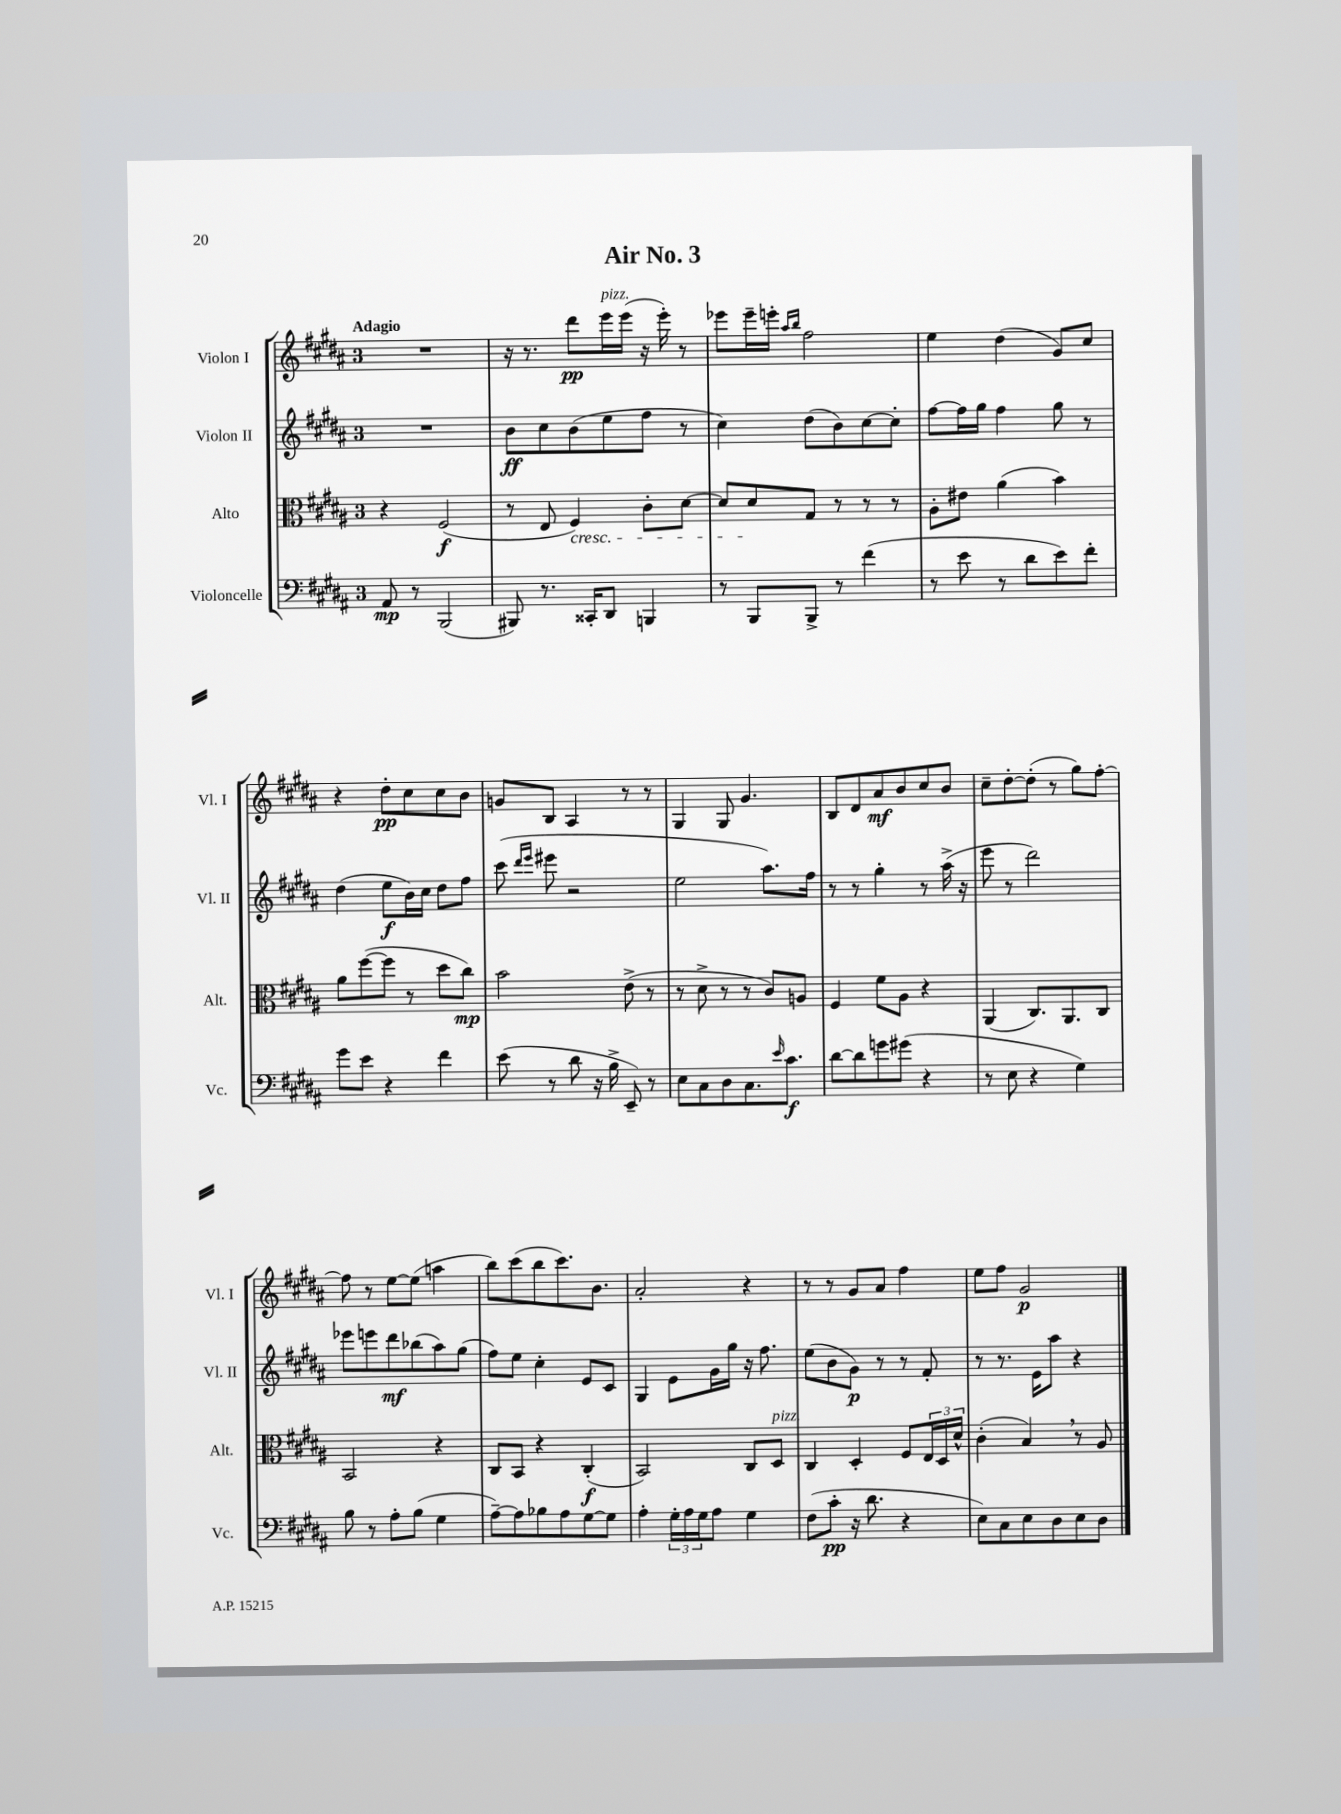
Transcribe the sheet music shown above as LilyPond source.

\header { title = "Air No. 3" }
<<
\new StaffGroup <<
\new Staff = "s0" \with { instrumentName = "Violon I" shortInstrumentName = "Vl. I" } {
    \clef treble \key b \major \once \override Staff.TimeSignature.style = #'single-digit \time 3/4 \tempo "Adagio"
    R2. |
    r16 r8. dis'''8\pp e'''16^\markup { \italic "pizz." } e'''16( r16 e'''16-.) r8 |
    ees'''8 ees'''16-- e'''16-. \grace { ais''16 b''16 } fis''2 |
    e''4 dis''4( gis'8) cis''8 |
    r4 dis''8-.\pp cis''8 cis''8 b'8 |
    g'8 b8 ais4 r8 r8 |
    gis4 gis8 gis'4. |
    b8 dis'8 ais'8\mf b'8 cis''8 b'8 |
    cis''8-- dis''8~-. dis''8-.( r8 gis''8) fis''8~-. |
    fis''8 r8 e''8~ e''8( a''4 |
    b''8) cis'''8( b''8 cis'''8.) b'8. |
    ais'2-. r4 |
    r8 r8 gis'8 ais'8 fis''4 |
    e''8 fis''8 gis'2\p \bar "|." |
}
\new Staff = "s1" \with { instrumentName = "Violon II" shortInstrumentName = "Vl. II" } {
    \clef treble \key b \major \once \override Staff.TimeSignature.style = #'single-digit \time 3/4
    R2. |
    b'8\ff cis''8 b'8( e''8 fis''8 r8 |
    cis''4) dis''8( b'8) cis''8~ cis''8-. |
    fis''8~ fis''16 gis''16 fis''4 gis''8 r8 |
    dis''4( e''8\f b'16) cis''16 dis''8 fis''8 |
    cis'''8( \grace { dis'''16 e'''16 } eis'''8 r2 |
    e''2 ais''8.) fis''16 |
    r8 r8 gis''4-. r8 ais''16->( r16 |
    e'''8 r8 dis'''2) |
    ees'''8 e'''8 dis'''8\mf bes''8( ais''8) gis''8( |
    fis''8) e''8 cis''4-. e'8 cis'8 |
    gis4 e'8 gis'16 gis''16 r16 fis''8. |
    e''8( b'8 gis'8\p) r8 r8 fis'8-. |
    r8 r8. e'16 ais''8 r4 \bar "|." |
}
\new Staff = "s2" \with { instrumentName = "Alto" shortInstrumentName = "Alt." } {
    \clef alto \key b \major \once \override Staff.TimeSignature.style = #'single-digit \time 3/4
    r4 fis2\f( |
    r8 e8 fis4\cresc) cis'8-. dis'8~ |
    dis'8 dis'8\! gis8 r8 r8 r8 |
    ais8-. eis'8 ais'4( b'4) |
    ais'8 fis''8~( fis''8 r8 dis''8 cis''8\mp) |
    b'2 e'8->( r8 |
    r8 dis'8-> r8 r8 cis'8) a8 |
    fis4 fis'8 ais8 r4 |
    ais,4( cis8.) ais,8. cis8 |
    b,2 r4 |
    cis8 b,8 r4 cis4-.\f( |
    b,2) cis8 dis8^\markup { \italic "pizz." } |
    cis4 dis4-. fis8 \tuplet 3/2 { e16 dis16 dis'16-^ } |
    cis'4-.( b4) \breathe r8 ais8 \bar "|." |
}
\new Staff = "s3" \with { instrumentName = "Violoncelle" shortInstrumentName = "Vc." } {
    \clef bass \key b \major \once \override Staff.TimeSignature.style = #'single-digit \time 3/4
    ais,8\mp r8 b,,2( |
    bis,,8) r8. cisis,16-. dis,8 b,,4 |
    r8 b,,8 b,,8-> r8 fis'4( |
    r8 e'8 r8 dis'8 e'8) fis'8-. |
    gis'8 e'8 r4 fis'4 |
    e'8( r8 dis'8 r16 b16-> e,8--) r8 |
    e8 cis8 dis8 cis8. \grace { e'16 } cis'8.\f |
    dis'8~ dis'8 g'8 gis'8( r4 |
    r8 e8 r4 gis4) |
    b8 r8 ais8-. b8( gis4 |
    ais8~--) ais8 bes8 ais8 gis8~ gis8 |
    ais4-. \tuplet 3/2 { gis16-. ais16 gis16 } ais8 gis4 |
    fis8( cis'8-.\pp r16 dis'8. r4 |
    e8) cis8 e8 dis8 e8 dis8 \bar "|." |
}
>>
>>
\layout { \context { \Score \remove "Bar_number_engraver" } }
